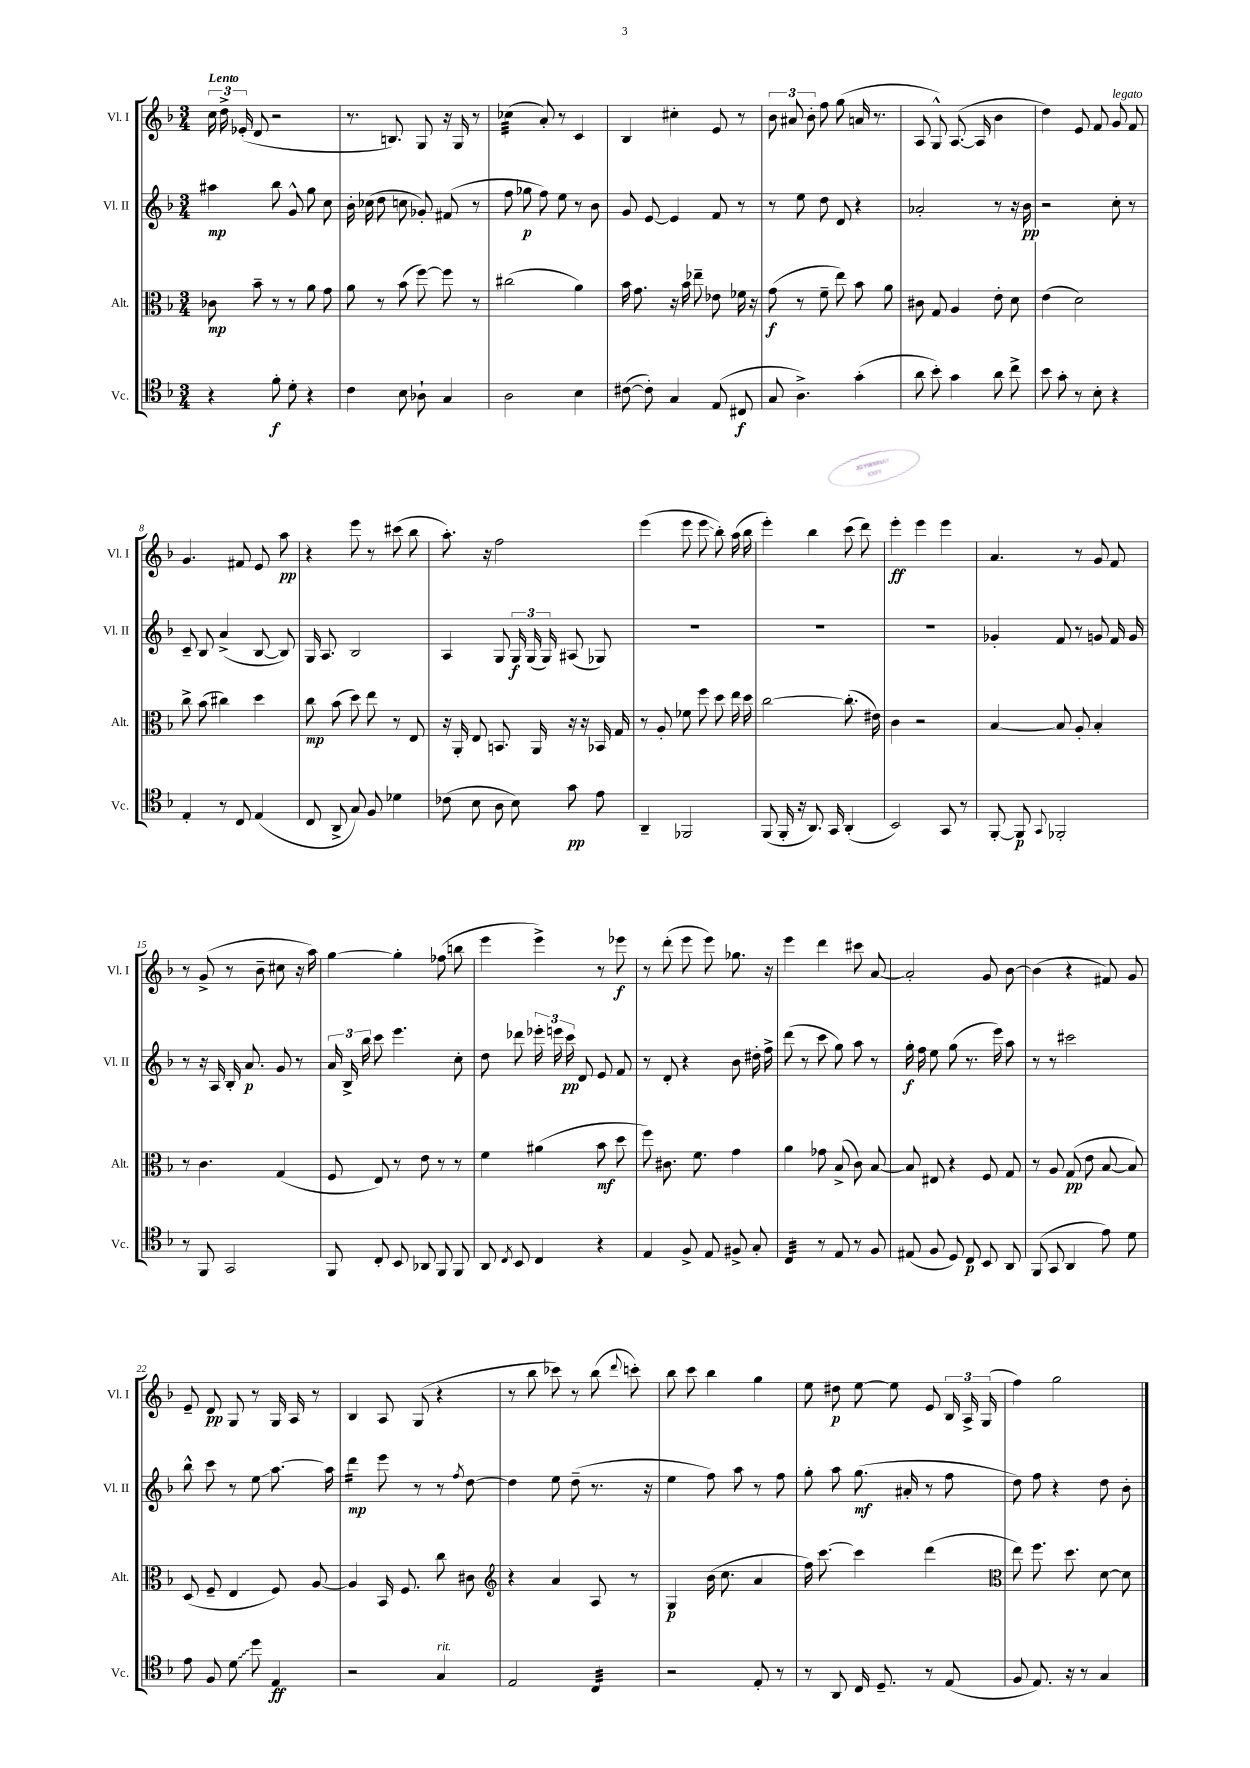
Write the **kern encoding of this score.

**kern	**kern	**kern	**kern
*staff4	*staff3	*staff2	*staff1
*clefC4	*clefC3	*clefG2	*clefG2
*k[b-]	*k[b-]	*k[b-]	*k[b-]
*M3/4	*M3/4	*M3/4	*M3/4
4r	8c-	4aa#	24cc
.	.	.	24dd^
.	.	.	(24e-'
.	8b-~	.	8d
8f'	8r	8bb-	2r
8d'	8r	8g^^	.
4r	8a	8gg	.
.	8g	8cc	.
=	=	=	=
4c	8a	16b-'	8.r
.	.	(16cc-	.
.	8r	8dd	.
.	.	.	8.B)
8B-	(8b-	8cc	.
8A-`	[8ff)	8g-')	8G
4G	8ff]	(8f#	16r
.	.	.	16G
.	8r	8r	8r
=	=	=	=
2A	(2cc#	8ff	(4cc-
.	.	8gg-	.
.	.	8ff)	8a')
.	.	8ee	8r
4B-	4a)	8r	4c
.	.	8b-	.
=	=	=	=
([8c#	16b-	8g	4B-
.	8.g	.	.
8c#'])	.	[8e	.
4G	16r	4e]	4cc#'
.	16b-	.	.
.	8ee-~	.	.
(8E	8e-	8f	8e
8C#	16f-	8r	8r
.	16r	.	.
=	=	=	=
8G	(8g	8r	12b-
.	.	.	12a#
4.A^)	8r	8ee	.
.	.	.	12b-'
.	8f~	8dd	8ff
.	8ee)	8d	(8gg
(4g'	8b-	4r	16a
.	.	.	8.r
.	8a	.	.
=	=	=	=
8a	8c#	2a-'	8A
8b-')	8G	.	8G^^)
4g	4A	.	([8.A
.	.	.	16A]
8a	8e'	8r	4b-
8cc^	8d	16r	.
.	.	16b-	.
=	=	=	=
8b-	(4e	2r	4dd)
8g'	.	.	.
8r	2d)	.	8e
8B-'	.	.	8f
4r	.	8cc'	8g
.	.	8r	8f
=	=	=	=
4E'	8cc^	8c~	4.g
.	(8b-	8B-	.
8r	4cc#)	(4a^	.
8C	.	.	8f#
(4E	4dd	[8B-	8e
.	.	8B-])	8aa
=	=	=	=
8C	8cc	16G	4r
.	.	8.A	.
8AA^	(8b-	.	.
8G)	8dd)	2B-	8eee
8F	8ee	.	8r
4d-	8r	.	(8ccc#
.	8E	.	8bb-
=	=	=	=
(8c-	16r	4A	8.aa')
.	16AA'	.	.
8B-	8E	.	.
.	.	.	16r
8A	8.BB	8G	2ff
8B-)	.	24G	.
.	.	(24G	.
.	16AA	.	.
.	.	24G)	.
8g	16r	(8A#	.
.	16r	.	.
8e	16BB-	8G-)	.
.	16G	.	.
=	=	=	=
4AA~	8r	2.r	(4eee
.	8A'	.	.
2FF-	8f-	.	8eee
.	8ff	.	8eee
.	8dd	.	8bb-')
.	16ee	.	(16aa
.	16dd	.	16bb-
=	=	=	=
(8FF	[2cc	2.r	4eee')
16FF'	.	.	.
16r	.	.	.
8.AA)	.	.	4bb-
16GG	.	.	.
(4AA'	(8.cc']	.	(8ccc
.	.	.	8ddd)
.	16e#)	.	.
=	=	=	=
2BB-)	4c	2.r	4eee'
.	2r	.	4eee
8GG	.	.	4eee
8r	.	.	.
=	=	=	=
[8FF'	[4B-	4g-'	4.a
8FF]	.	.	.
8qqGG	.	.	.
2FF-'	8B-]	8f	.
.	8A'	8r	8r
.	4B-'	8g	8g
.	.	16f	8f
.	.	16g	.
=	=	=	=
8r	8r	8r	8r
8FF	4.c	16r	(8g^
.	.	16A	.
2GG	.	16B-'	8r
.	.	8.a	.
.	.	.	8b-~
.	(4G	8g	8cc#
.	.	8r	16r
.	.	.	16aa)
=	=	=	=
8FF	8F	24a	[4gg
.	.	24B-^	.
.	.	24bb-	.
8C'	8E)	8ccc	.
8BB-	8r	4.eee	4gg']
8AA-	8e	.	.
8FF	8r	.	(8ff-
8FF	8r	8cc'	8bb
=	=	=	=
8AA	4f	8dd	4eee
8qC	.	.	.
8BB-	.	8ddd-	.
4C	(4a#	24eee-'	4eee^)
.	.	24eee	.
.	.	24ccc	.
.	.	8d	.
4r	8b-	8e	8r
.	8dd	8f	8eee-
=	=	=	=
4E	8ff)	8r	8r
.	8.c#	8d'	(8ddd'
8F^	.	4r	8eee
.	8.f	.	.
8E	.	.	8eee)
8F#^	4g	8b-	8.gg-
8G'	.	16dd#'	.
.	.	16ff^	16r
=	=	=	=
4C	4a	(8ddd	4eee
.	.	8r	.
8r	8g-	8ccc	4ddd
8E	(8B-^	8gg)	.
8r	8c)	8aa	8ccc#
8F	[8B-	8r	[8a
=	=	=	=
(8E#	8B-]	16gg'	2a']
.	.	16ff	.
8F	8E#	8ee	.
8D)	4r	(8gg	.
8C	.	8.r	.
8BB-	8F	.	8g
.	.	16eee)	.
8AA	8G	8aa	[8b-
=	=	=	=
(8FF	8r	8r	(4b-]
8GG	8A	8r	.
4AA	(8G	2ccc#	4r
.	8e	.	.
8e)	[8B-	.	8f#)
8d	8B-])	.	8g
=	=	=	=
8e	(8D	8bb-^^	8e~
8F	8F~	8ccc	8d
8d	4E	8r	8G
8dd	.	8ee	8r
4E	8F)	[8.aa	16G
.	.	.	16A
.	[8A	.	8r
.	.	16aa]	.
=	=	=	=
2r	4A]	4ddd	4B-
.	16BB-	8eee	8A
.	8.F	.	.
.	.	8r	(8G
4G	8cc	8r	4r
.	.	8qff	.
.	8c#	[8dd	.
=	=	=	=
*	*clefG2	*	*
2E	4r	4dd]	8r
.	.	.	8bb-
.	4a	8ee	8ccc-)
.	.	(8dd~	8r
4C	8A	8.r	(8bb-
.	.	.	8qqddd
.	8r	.	8ccc')
.	.	16r	.
=	=	=	=
2r	4G	4ee	8bb-
.	.	.	8ccc
.	(16b-	8ff)	4bb-
.	8.cc	.	.
.	.	8aa	.
8E'	4a	8r	4gg
8r	.	8ff	.
=	=	=	=
8r	16ff)	8gg'	8ee
.	[8.ccc	.	.
8AA	.	8aa	8dd#
16C	4ccc]	(8.gg	[8ee
8.D~	.	.	.
.	.	.	8ee]
.	.	16a#'	.
8r	(4ddd	8r	8e
(8E	.	8ff	24B-
.	.	.	24A^
.	.	.	(24G
=	=	=	=
*	*clefC3	*	*
8F	8ee)	8dd)	4ff)
8.E)	8.ff	8ff	.
.	.	4r	2gg
16r	8.dd	.	.
8r	.	.	.
4G	[8d	8dd	.
.	8d]	8b-'	.
==	==	==	==
*-	*-	*-	*-
